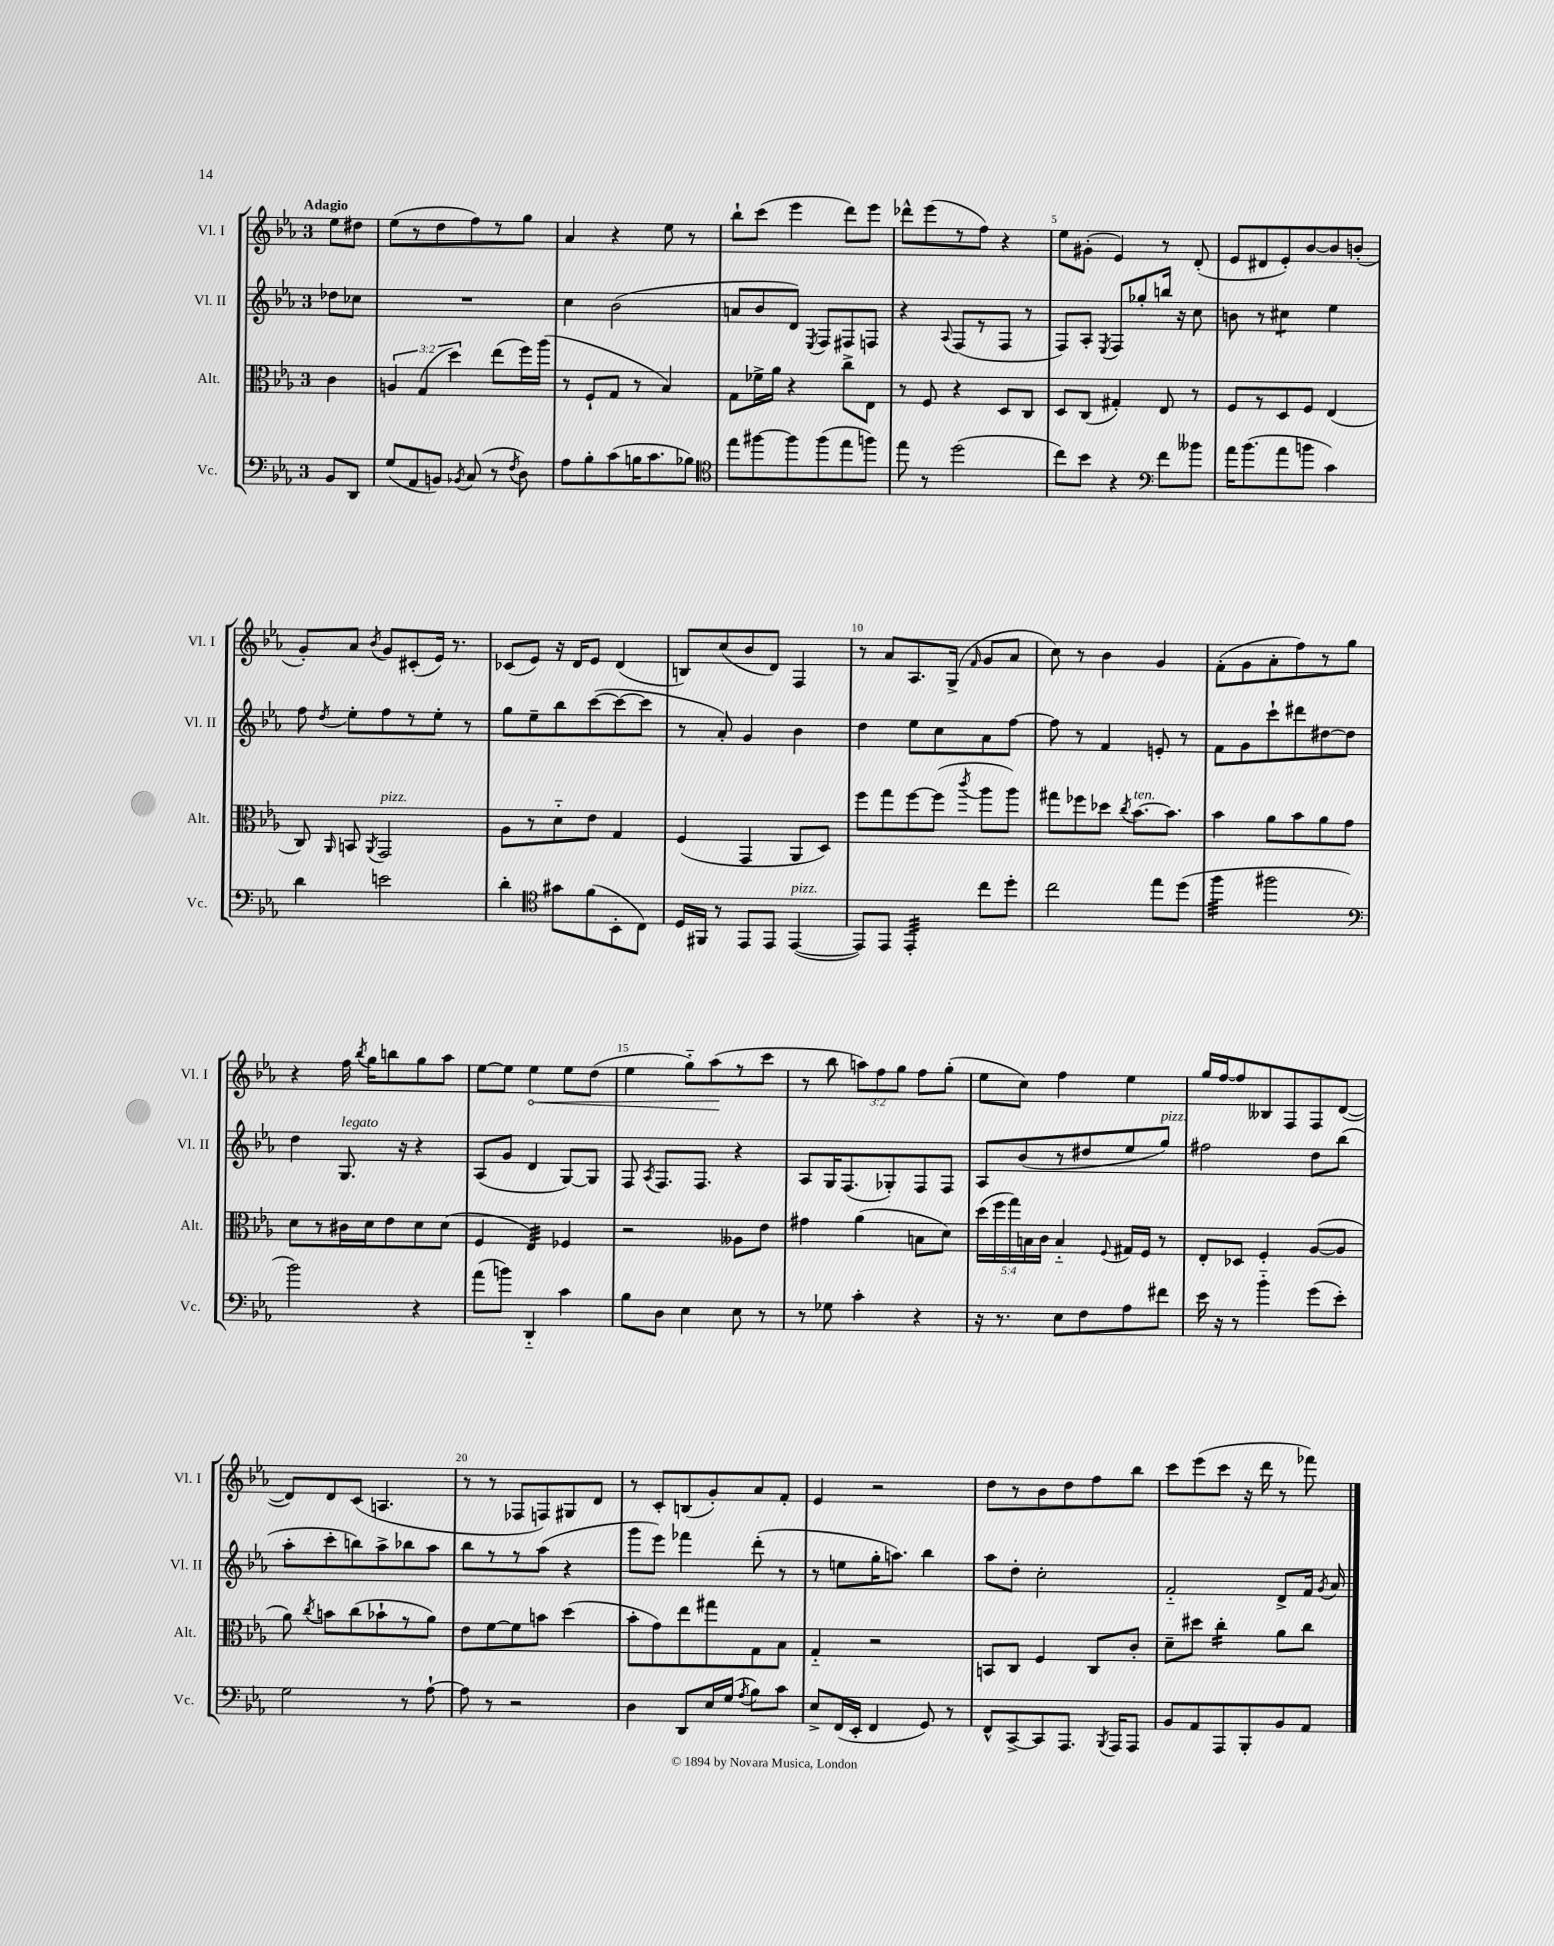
<<
\new StaffGroup <<
\new Staff = "s0" \with { instrumentName = "Vl. I" shortInstrumentName = "Vl. I" } {
    \clef treble \key ees \major \once \override Staff.TimeSignature.style = #'single-digit \time 3/4 \override Staff.TupletNumber.text = #tuplet-number::calc-fraction-text \partial 4 \tempo "Adagio"
    \autoBeamOff ees''8[ dis''8] |
    ees''8[( r8 d''8 f''8) r8 g''8] |
    aes'4 r4 ees''8 r8 |
    bes''8[-! c'''8]( ees'''4 d'''8[) ees'''8] |
    des'''8[-^ ees'''8( r8 f''8]) r4 |
    ees''8[ gis'8]-.( ees'4) r8 d'8-.( |
    ees'8[ dis'8 ees'8-.) bes'8~ bes'8 b'8]-.( |
    g'8[-.) aes'8] \acciaccatura { bes'8 } g'8[ cis'8-.( ees'16]) r8. |
    ces'8[( ees'8]) r16 d'16[ ees'8] d'4( |
    b8[) c''8( bes'8 d'8]) f4 |
    r8 aes'8[ aes8. g16]->( \grace { f'16 } g'8[ aes'8] |
    c''8) r8 bes'4 g'4 |
    f'8[-.( g'8 aes'8-. f''8) r8 g''8] |
    r4 f''16 \acciaccatura { bes''8 } g''16[ b''8 g''8 aes''8] |
    ees''8[~ ees''8] \once \override Hairpin.circled-tip = ##t ees''4\< ees''8[ d''8]( |
    ees''4 g''8[-_) aes''8\!( r8 c'''8] |
    r8 bes''8 \tuplet 3/2 { a''8[) f''8 g''8] } f''8[ g''8]-.( |
    ees''8[ c''8]) f''4 ees''4 |
    g''16[ f''16~ f''8 beses8 f8 f8 d'8]~( |
    d'8[) d'8 c'8]( a4. |
    r8 r8 fes8[ f8) gis8 d'8] |
    r8 c'8[-. b8( g'8-.) aes'8 f'8]-. |
    ees'4 r2 |
    d''8[ r8 bes'8 d''8 f''8 bes''8] |
    c'''8[ ees'''8( c'''8] r16 d'''16 r8 fes'''8) \bar "|." |
}
\new Staff = "s1" \with { instrumentName = "Vl. II" shortInstrumentName = "Vl. II" } {
    \clef treble \key ees \major \once \override Staff.TimeSignature.style = #'single-digit \time 3/4 \partial 4
    \autoBeamOff des''8[ ces''8] |
    R2. |
    c''4 bes'2( |
    a'8[ bes'8 d'8]) \acciaccatura { ees8 } f8[ fis8 f8] |
    r4 \appoggiatura { aes8 } f8[( r8 f8] r8 |
    f8[) aes8]-. \acciaccatura { ees8 } f8[ ges''8-. b''16] r16 c''8 |
    b'8 r8 cis''4:8 ees''4 |
    f''8 \acciaccatura { d''8 } ees''8[-. f''8 r8 ees''8]-. r8 |
    g''8[ ees''8-- bes''8 c'''8~( c'''8~ c'''8] |
    r8 aes'8-.) g'4 bes'4 |
    d''4 ees''8[ c''8 aes'8 f''8]~ |
    f''8 r8 f'4 e'8-. r8 |
    f'8[ g'8 c'''8-! dis'''8 dis''8~ dis''8] |
    d''4 g8.^\markup { \italic "legato" } r16 r4 |
    aes8[( g'8] d'4 g8[~) g8] |
    f8 \acciaccatura { aes8 } f8.[ f8.] r4 |
    aes8[ g16 f8.( ges8-.) f8 f8] |
    aes8[ bes'8( r8 dis''8 ees''8 g''8]^\markup { \italic "pizz." }) |
    fis''2 d''8[ bes''8]( |
    aes''8[-. c'''8-. b''8) aes''8-> bes''8 aes''8] |
    bes''8[ r8 r8 aes''8]( r4 |
    g'''8[ ees'''8]) fes'''4 d'''8-.( r8 |
    r8 e''8[ g''16-. a''8.]) bes''4 |
    aes''8[ d''8]-. c''2-. |
    f'2-_ d'8[-> f'16] \acciaccatura { g'8 } aes'16 \bar "|." |
}
\new Staff = "s2" \with { instrumentName = "Alt." shortInstrumentName = "Alt." } {
    \clef alto \key ees \major \once \override Staff.TimeSignature.style = #'single-digit \time 3/4 \override Staff.TupletNumber.text = #tuplet-number::calc-fraction-text \partial 4
    \autoBeamOff c'4 |
    \tuplet 3/2 { a4 g4( d''4) } ees''8[( f''16) aes''16]( |
    r8 f8[-! g8] r8 bes4) |
    g8[ fes'16-> aes'16] r4 c''8[-> ees8] |
    r8 f8 r4 d8[ c8] |
    d8[ c8]( gis4-.) ees8 r8 |
    f8[ r8 d8 f8] ees4( |
    c8) \grace { aes,16 } b,8 \acciaccatura { aes,8 } g,2^\markup { \italic "pizz." } |
    aes8[ r8 d'8-_ ees'8] g4 |
    f4( g,4 aes,8[ d8]) |
    f''8[ g''8 f''8~ f''8]( \acciaccatura { c'''8 } aes''8[ aes''8]) |
    gis''8[ fes''8 des''8] \acciaccatura { c''8 } bes'8.[~^\markup { \italic "ten." } bes'8.] |
    bes'4 aes'8[ bes'8 aes'8 g'8] |
    d'8[ r8 cis'16 d'16 ees'8 d'8 d'8]( |
    f4 ees4:32) fes4 |
    r2 aeses8[ ees'8] |
    gis'4 aes'4( b8[ d'8]) |
    \tuplet 5/4 { d''16[( f''16 g''16) b16 c'16] } b4-_ \appoggiatura { f8 } gis16[ f16] r8 |
    ees8[-. des8] f4-. aes8[~( aes8] |
    aes'8) \acciaccatura { c''8 } b'8[ c''8( bes'8-! r8 aes'8]) |
    ees'8[ f'8~ f'8 b'8] d''4( |
    bes'8[-. g'8) ees''8 gis''8 g8 bes8] |
    g4-_ r2 |
    b,8[ c8] f4 c8[ c'8]-. |
    d'8[-- dis''8] c''4:16-. aes'8[ c''8] \bar "|." |
}
\new Staff = "s3" \with { instrumentName = "Vc." shortInstrumentName = "Vc." } {
    \clef bass \key ees \major \once \override Staff.TimeSignature.style = #'single-digit \time 3/4 \partial 4
    \autoBeamOff bes,8[ d,8] |
    g8[( aes,8 b,8]) \acciaccatura { bes,8 } c8( r8 \acciaccatura { f8 } d8) |
    aes8[ bes8-. c'8( b16 c'8. bes8]) |
    \clef tenor ees''8[ fis''8~ fis''8 fis''8( ees''8 f''8]) |
    ees''8 r8 d''2( |
    c''8[) bes'8] r4 \clef bass f'8[ beses'8] |
    aes'16[ bes'8.( aes'8 b'8] c'4) |
    d'4 e'2 |
    d'4-. \clef tenor gis'8[ f'8( bes,8-. c8]) |
    d16[ fis,16] r8 ees,8[ ees,8] ees,4~^\markup { \italic "pizz." }( |
    ees,8[) ees,8] ees,4:32-. c''8[ d''8]-. |
    c''2 ees''8[ d''8]( |
    f''4:32 fis''2 |
    \clef bass bes'2) r4 |
    aes'8[( b'8]) d,4-_ c'4 |
    bes8[ d8] ees4 ees8 r8 |
    r8 ges8 c'4-. r4 |
    r16 r8. ees8[ f8 aes8 fis'8] |
    ees'16 r16 r8 bes'4-_ g'8[( ees'8]-.) |
    g2 r8 aes8~-! |
    aes8 r8 r2 |
    d4 d,8[ ees16 g16]( \acciaccatura { aes8 } bes8[) c'8] |
    ees8[-> f,16( ees,16]-. f,4 g,8) r8 |
    f,8[-^ c,8~-> c,8 aes,,8.] \acciaccatura { bes,,8 } aes,,16[ aes,,8] |
    bes,8[ aes,8 aes,,8 bes,,8-. bes,8 aes,8] \bar "|." |
}
>>
>>
\layout { \context { \Score \override BarNumber.break-visibility = ##(#f #t #t) barNumberVisibility = #(every-nth-bar-number-visible 5) } }
